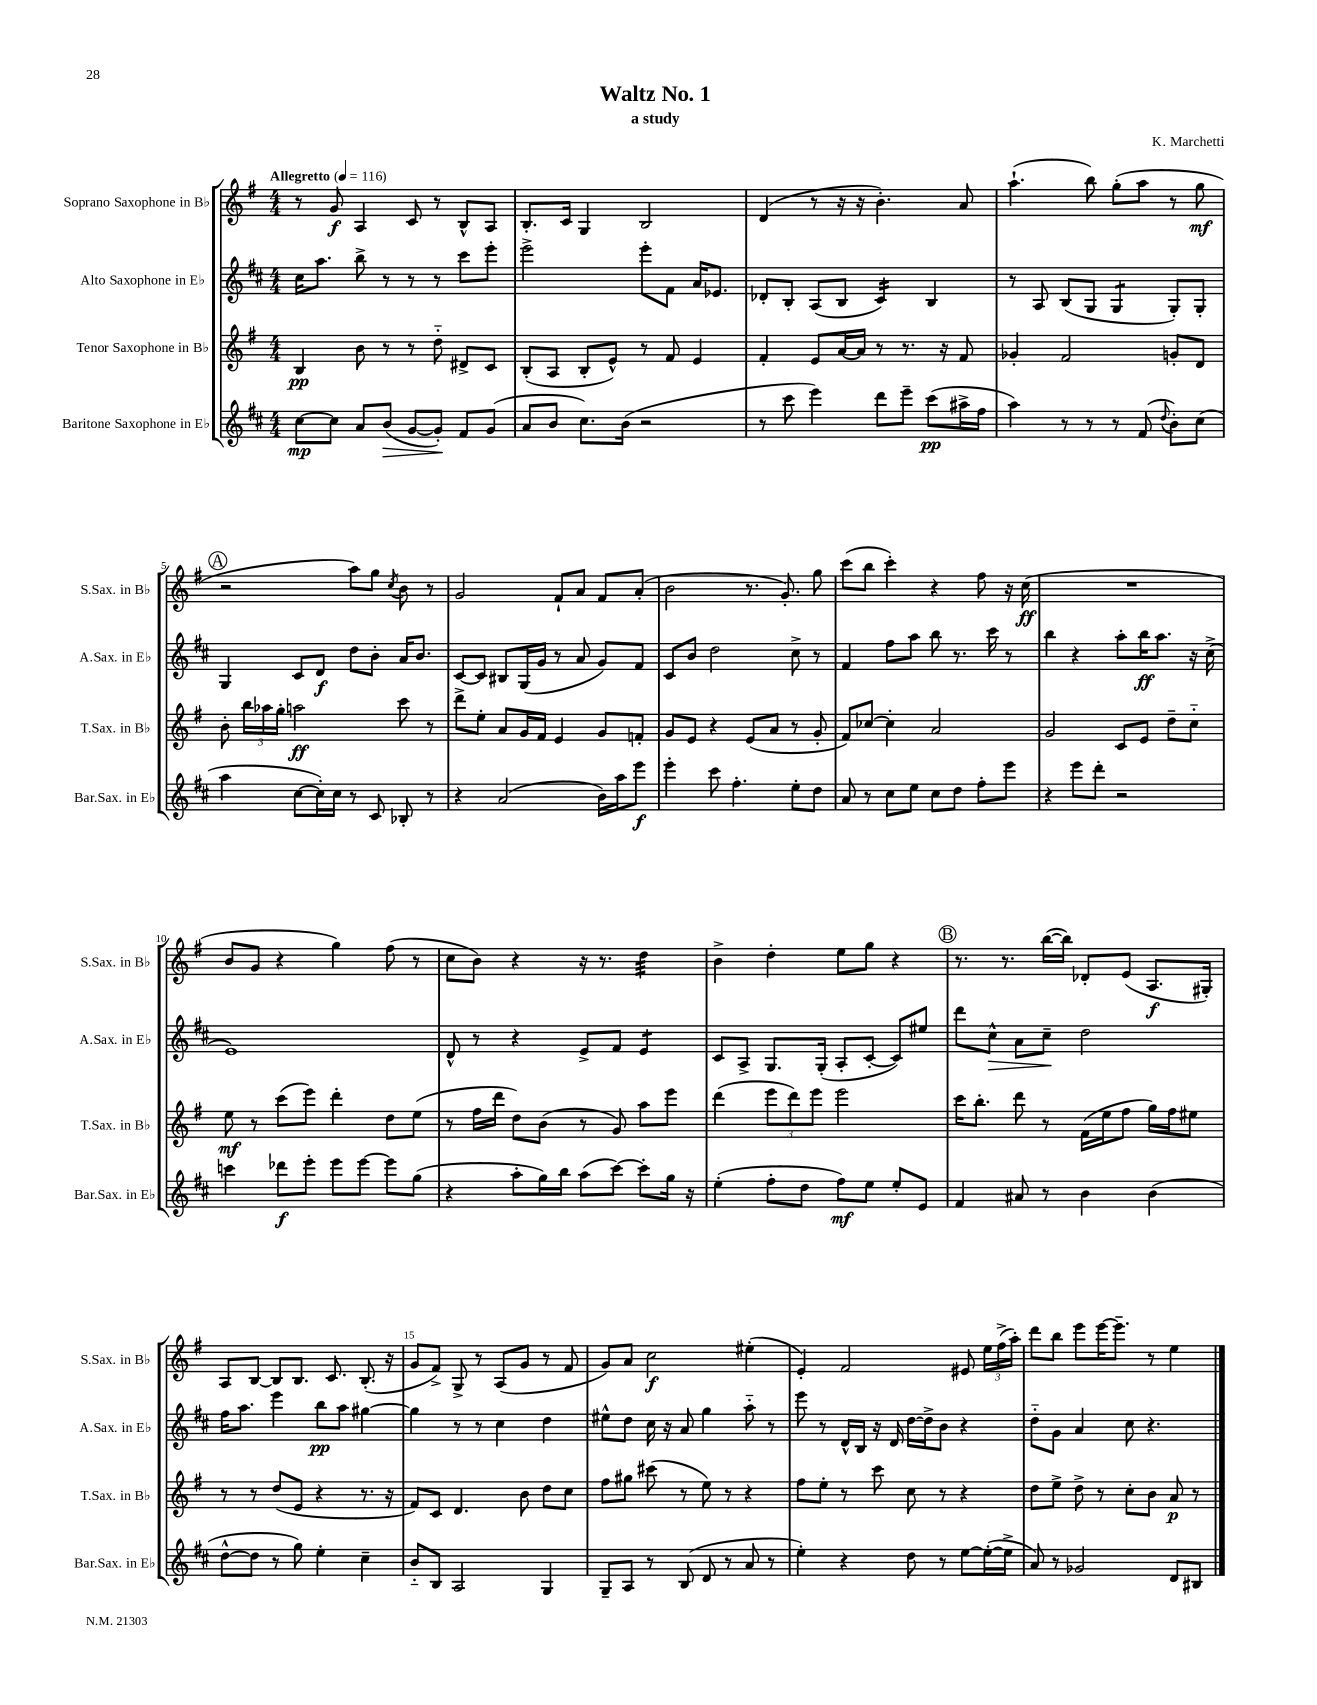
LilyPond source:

\header { title = "Waltz No. 1" composer = "K. Marchetti" subtitle = "a study" }
<<
\new StaffGroup <<
\new Staff = "s0" \with { instrumentName = "Soprano Saxophone in Bb" shortInstrumentName = "S.Sax. in Bb" } {
    \clef treble \key g \major \numericTimeSignature \time 4/4 \tempo "Allegretto" 4 = 116
    \autoBeamOff r8 g'8\f a4 c'8 r8 b8[-^ a8] |
    b8.[-. c'16] g4 b2 |
    d'4( r8 r16 r16 b'4.-.) a'8 |
    a''4.-!( b''8) g''8[-.( a''8] r8 g''8\mf |
    \mark \markup { \circle "A" } r2 a''8[) g''8] \acciaccatura { c''8 } b'8 r8 |
    g'2 fis'8[-! a'8] fis'8[ a'8]-.( |
    b'2 r8. g'8.-.) g''8 |
    c'''8[( b''8] c'''4-.) r4 fis''8 r16 c''16\ff( |
    R1 |
    b'8[ g'8] r4 g''4) fis''8( r8 |
    c''8[ b'8]) r4 r16 r8. d''4:32 |
    b'4-> d''4-. e''8[ g''8] r4 |
    \mark \markup { \circle "B" } r8. r8. b''16[~( b''16]) des'8[-. e'8]( a8.[\f gis16]-.) |
    a8[ b8]~ b8[ b8.] c'8. b8.-.( r16 |
    g'8[ fis'8]->) g8-> r8 a8[( g'8] r8 fis'8 |
    g'8[) a'8] c''2\f eis''4-.( |
    e'4-.) fis'2 eis'8 \tuplet 3/2 { e''16[ fis''16->( a''16]-.) } |
    d'''8[ b''8] e'''8[ e'''16~ e'''8.]-- r8 e''4 \bar "|." |
}
\new Staff = "s1" \with { instrumentName = "Alto Saxophone in Eb" shortInstrumentName = "A.Sax. in Eb" } {
    \clef treble \key d \major \numericTimeSignature \time 4/4
    \autoBeamOff cis''16[ a''8.] b''8-> r8 r8 r8 cis'''8[ e'''8]-. |
    e'''2-> e'''8[-. fis'8] a'16[ ees'8.] |
    des'8[-. b8]-. a8[( b8] cis'4:16) b4 |
    r8 a8 b8[( g8] g4:8 g8[-.) g8]-. |
    \mark \markup { \circle "A" } g4 cis'8[ d'8]\f d''8[ b'8]-. a'16[ b'8.] |
    cis'8[~ cis'8] bis8[ g16( g'16] r8 a'8 g'8[) fis'8] |
    cis'8[ b'8] d''2 cis''8-> r8 |
    fis'4 fis''8[ a''8] b''8 r8. cis'''16 r8 |
    b''4 r4 a''8[-. b''16\ff a''8.] r16 cis''16->( |
    e'1) |
    d'8-^ r8 r4 e'8[-> fis'8] e'4:8 |
    cis'8[ a8]-> g8.[ g16]-.( a8[-. cis'8]~-. cis'8[) eis''8] |
    \mark \markup { \circle "B" } d'''8[ cis''8]-^\> a'8[ cis''8]--\! d''2 |
    fis''16[ a''8.] e'''4 b''8[\pp a''8] gis''4~ |
    gis''4 r8 r8 cis''4 d''4 |
    eis''8[-^ d''8] cis''16 r16 a'8 g''4 a''8-_ r8 |
    e'''8 r8 d'16[-^ b16] r16 d'16 d''16[~ d''16-> b'8] r4 |
    d''8[-_ g'8] a'4 cis''8 r4. \bar "|." |
}
\new Staff = "s2" \with { instrumentName = "Tenor Saxophone in Bb" shortInstrumentName = "T.Sax. in Bb" } {
    \clef treble \key g \major \numericTimeSignature \time 4/4
    \autoBeamOff b4\pp b'8 r8 r8 d''8-_ dis'8[-> c'8] |
    b8[-.( a8] b8[-. e'8]-^) r8 fis'8 e'4 |
    fis'4-. e'8[ a'16~ a'16] r8 r8. r16 fis'8 |
    ges'4-. fis'2 g'8[-. d'8] |
    \mark \markup { \circle "A" } b'8-. \tuplet 3/2 { b''16[ aes''16 g''16]-. } a''2\ff c'''8 r8 |
    d'''8[-> e''8]-. a'8[ g'16 fis'16] e'4 g'8[ f'8]-. |
    g'8[ e'8] r4 e'8[( a'8] r8 g'8-. |
    fis'8[) ces''8]~ ces''4-. a'2 |
    g'2 c'8[ e'8] d''8[-- c''8]-_ |
    e''8\mf r8 c'''8[( e'''8]) d'''4-. d''8[ e''8]( |
    r8 fis''16[ d'''16] d''8[) b'8]( r8 g'8) a''8[ e'''8] |
    d'''4( \tuplet 3/2 { e'''8[ d'''8) e'''8] } e'''2 |
    \mark \markup { \circle "B" } c'''16[ b''8.]-. d'''8 r8 fis'16[( e''16 fis''8] g''16[) fis''16 eis''8] |
    r8 r8 d''8[( e'8] r4 r8. r16 |
    fis'8[) c'8] d'4. b'8 d''8[ c''8] |
    fis''8[ gis''8] cis'''8( r8 e''8) r8 r4 |
    fis''8[ e''8]-. r8 c'''8 c''8 r8 r4 |
    d''8[ e''8]-> d''8-> r8 c''8[-. b'8] a'8\p r8 \bar "|." |
}
\new Staff = "s3" \with { instrumentName = "Baritone Saxophone in Eb" shortInstrumentName = "Bar.Sax. in Eb" } {
    \clef treble \key d \major \numericTimeSignature \time 4/4
    \autoBeamOff cis''8[~\mp cis''8] a'8[ b'8]\>( g'8[~ g'8]-.\!) fis'8[ g'8]( |
    a'8[ b'8] cis''8.[) b'16]( r2 |
    r8 cis'''8 e'''4) d'''8[ e'''8]-- cis'''8[\pp( ais''16-> fis''16] |
    a''4) r8 r8 r8 fis'8( \appoggiatura { d''8 } b'8[-.) cis''8]( |
    \mark \markup { \circle "A" } a''4 cis''8[~ cis''16-.) cis''16] r8 cis'8 bes8-. r8 |
    r4 a'2( b'16[) a''16 e'''8]\f |
    e'''4-. cis'''8 fis''4.-. e''8[-. d''8] |
    a'8 r8 cis''8[ e''8] cis''8[ d''8] fis''8[-. e'''8] |
    r4 e'''8[ d'''8]-. r2 |
    c'''4 des'''8[\f e'''8]-. e'''8[ e'''8]~ e'''8[ g''8]( |
    r4 a''8[-. g''16) b''16] a''8[( cis'''8]~) cis'''8[-. g''16] r16 |
    e''4-.( fis''8[-. d''8] fis''8[\mf) e''8] e''8[-. e'8] |
    \mark \markup { \circle "B" } fis'4 ais'8 r8 b'4 b'4( |
    d''8[~-^ d''8] r8 g''8) e''4-. cis''4-- |
    b'8[-_ b8] a2 g4 |
    g8[-- a8] r8 b8( d'8 r8 a'8 r8 |
    e''4-.) r4 d''8 r8 e''8[~ e''16~-.( e''16]-> |
    a'8) r8 ges'2 d'8[ bis8] \bar "|." |
}
>>
>>
\layout { \context { \Score \override BarNumber.break-visibility = ##(#f #t #t) barNumberVisibility = #(every-nth-bar-number-visible 5) } }
